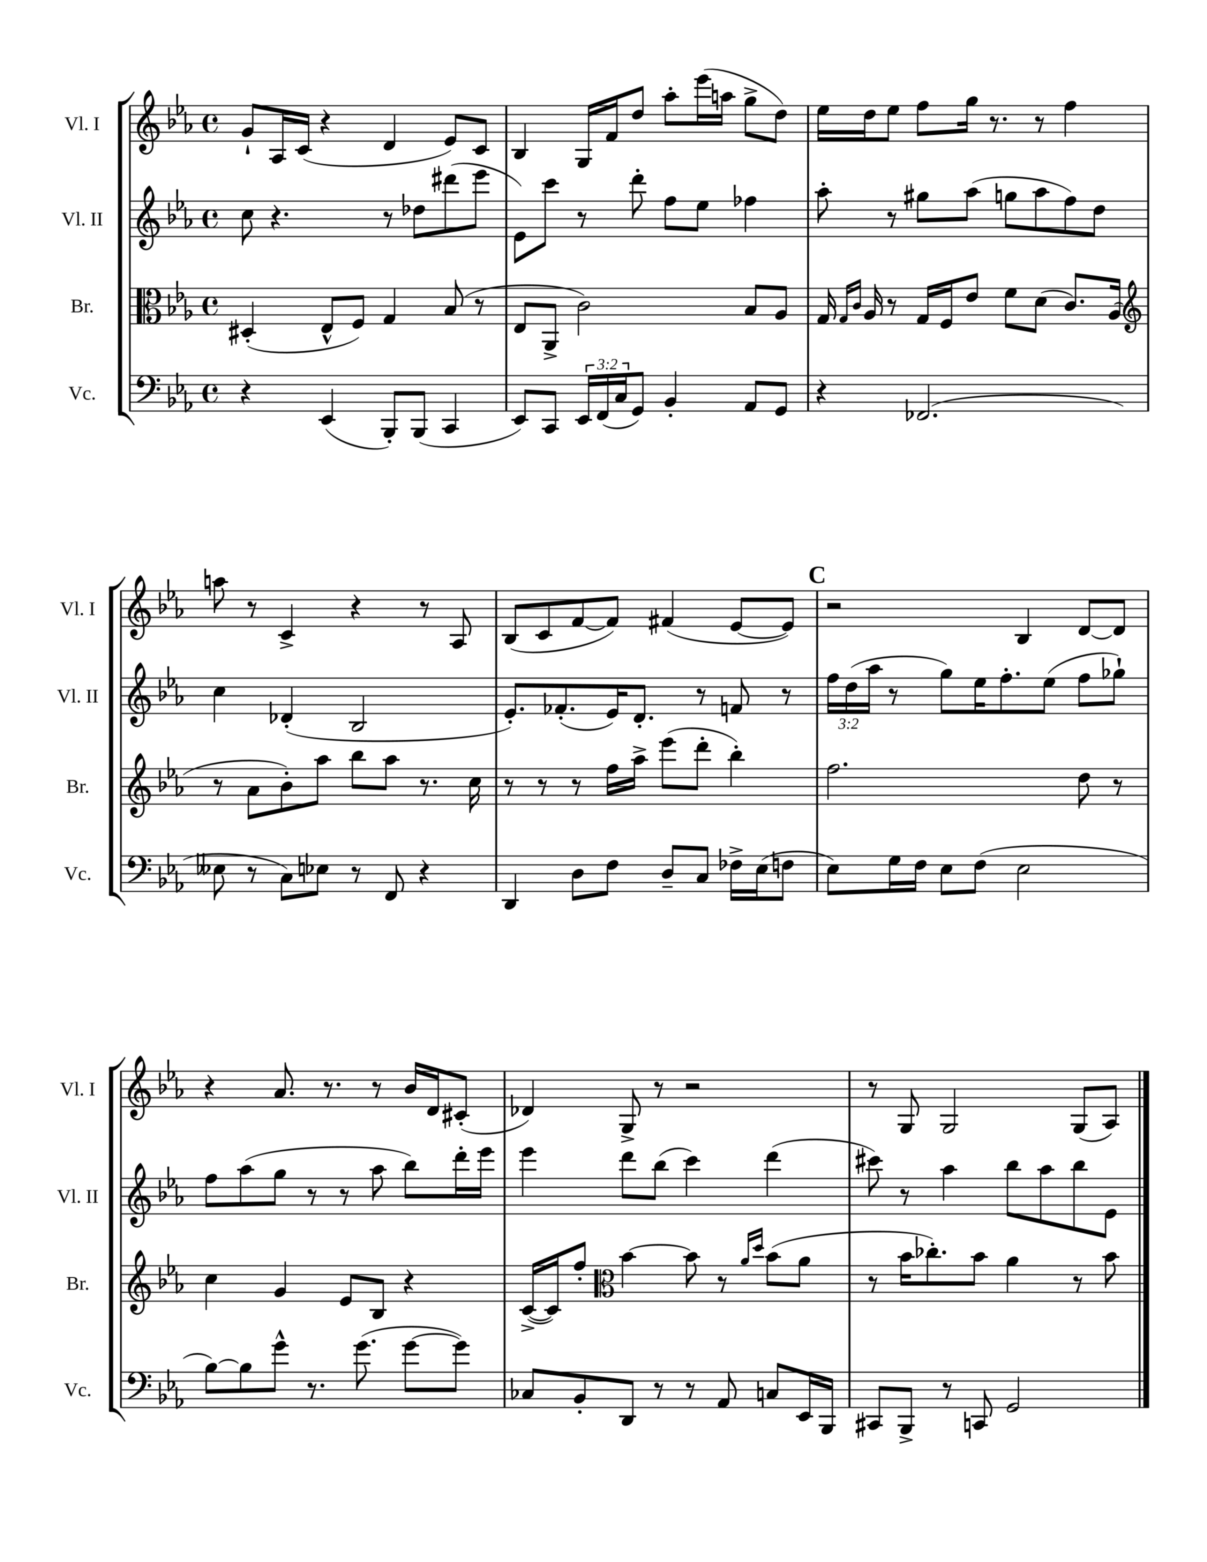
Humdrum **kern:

**kern	**kern	**kern	**kern
*part4	*part3	*part2	*part1
*staff4	*staff3	*staff2	*staff1
*I"Vc.	*I"Br.	*I"Vl. II	*I"Vl. I
*I'Vc.	*I'Br.	*I'Vl. II	*I'Vl. I
*clefF4	*clefC3	*clefG2	*clefG2
*k[b-e-a-]	*k[b-e-a-]	*k[b-e-a-]	*k[b-e-a-]
*M4/4	*M4/4	*M4/4	*M4/4
*met(c)	*met(c)	*met(c)	*met(c)
=16	=16	=16	=16
4r	(4D#X'/	8cc\	8g`/L
.	.	4.r	16A-/L
.	.	.	(16c/JJ
(4EE-/	8E-^^/L	.	4r
.	8F/J)	.	.
8BBB-'/L)	4G/	8r	4d/
(8BBB-/J	.	8dd-X\L	.
4CC/	(8B-/	(8ddd#X\	8e-/L)
.	8r	8eee-\J	8c/J
=17	=17	=17	=17
8EE-/L)	8E-/L	8e-\L)	4B-/
8CC/J	8AA-^/J	8ccc\J	.
24EE-/LL	2c\)	8r	16G/LL
(24FF/	.	.	.
.	.	.	16f/J
24C/J	.	.	.
8GG/J)	.	8ddd'\	8dd/J
4BB-'/	.	8ff\L	8aa-'\L
.	.	8ee-\J	(16eee-\L
.	.	.	16aan\JJ
8AA-/L	8B-/L	4ff-X\	8gg^\L
8GG/J	8A-/J	.	8dd\J)
=18	=18	=18	=18
4r	16G/	8aa-'\	16ee-\LL
.	16qqG/LL	.	.
.	16qqc/JJ	.	.
.	16A-/	.	16dd\J
.	8r	8r	8ee-\J
(2.FF-X/	16G/LL	8gg#X\L	8ff\L
.	16F/J	.	.
.	8e-/J	(8aa-\J	16gg\Jk
.	.	.	8.r
.	8f\L	8ggn\L	.
.	(8d\J	8aa-\	8r
.	8.c/L)	8ff\)	4ff\
.	.	8dd\J	.
.	(16A-/Jk	.	.
!!LO:LB:g=z
=19	=19	=19	=19
*	*clefG2	*	*
8E--X\	8r	4cc\	8aan\
8r	8a-\L	.	8r
8C\L)	8b-'\)	(4d-X'/	4c^/
8E-X\J	8aa-\J	.	.
8r	8bb-\L	2B-/	4r
8FF/	8aa-\J	.	.
4r	8.r	.	8r
.	.	.	8A-/
.	16cc\	.	.
=20	=20	=20	=20
4DD/	8r	8.e-'/L)	(8B-/L
.	8r	.	8c/
.	.	(8.f-X'/	.
8D\L	8r	.	[8f/
8F\J	16ff\LL	16e-/K)	8f/J])
.	16aa-^\JJ	8.d'/J	.
8D~/L	(8eee-\L	.	(4f#X/
8C/J	8ddd'\J	8r	.
16F-X^\LL	4bb-'\)	8fn/	[8e-/L
(16E-\J	.	.	.
8Fn\J	.	8r	8e-/J])
!!LO:REH:place=s1:t=C
=21	=21	=21	=21
8E-\L)	2.ff\	24ff\LL	2r
.	.	(24dd\	.
.	.	24aa-\JJ	.
16G\L	.	8r	.
16F\JJ	.	.	.
8E-\L	.	8gg\L)	.
(8F\J	.	16ee-\K	.
.	.	8.ff'\	.
2E-\	.	.	4B-/
.	.	(8ee-\J	.
.	8dd\	8ff\L	[8d/L
.	8r	8gg-X`\J)	8d/J]
!!LO:LB:g=z
=22	=22	=22	=22
[8B-\L)	4cc\	8ff\L	4r
8B-\]	.	(8aa-\	.
8g^^\J	4g/	8gg\J	8.a-/
8.r	.	8r	.
.	.	.	8.r
.	8e-/L	8r	.
(8.g\	.	.	.
.	8B-/J	8aa-\	8r
[8g\L	4r	8bb-\L)	16b-/LL
.	.	.	16d/J
8g\J])	.	16ddd'\L	(8c#X'/J
.	.	16eee-\JJ	.
=23	=23	=23	=23
8C-X/L	([16c^/LL	4eee-\	4d-X/)
.	16c/J])	.	.
8BB-'/	8ff'/J	.	.
*	*clefC3	*	*
8DD/J	[4b-\	8ddd\L	8G^/
8r	.	(8bb-\J	8r
8r	8b-\]	4ccc\)	2r
8AA-/	8r	.	.
.	16qqa-/LL	.	.
.	16qqdd/JJ	.	.
8Cn/L	(8b-\L	(4ddd\	.
16EE-/L	8a-\J	.	.
16BBB-/JJ	.	.	.
=24	=24	=24	=24
8CC#X/L	8r	8ccc#X\)	8r
8BBB-^/J	16b-\KL	8r	8G/
.	8.cc-X'\)	.	.
8r	.	4aa-\	2G/
8CCn/	8b-\J	.	.
2GG/	4a-\	8bb-\L	.
.	.	8aa-\	.
.	8r	8bb-\	(8G/L
.	8b-\	8e-\J	8A-/J)
==	==	==	==
*-	*-	*-	*-
